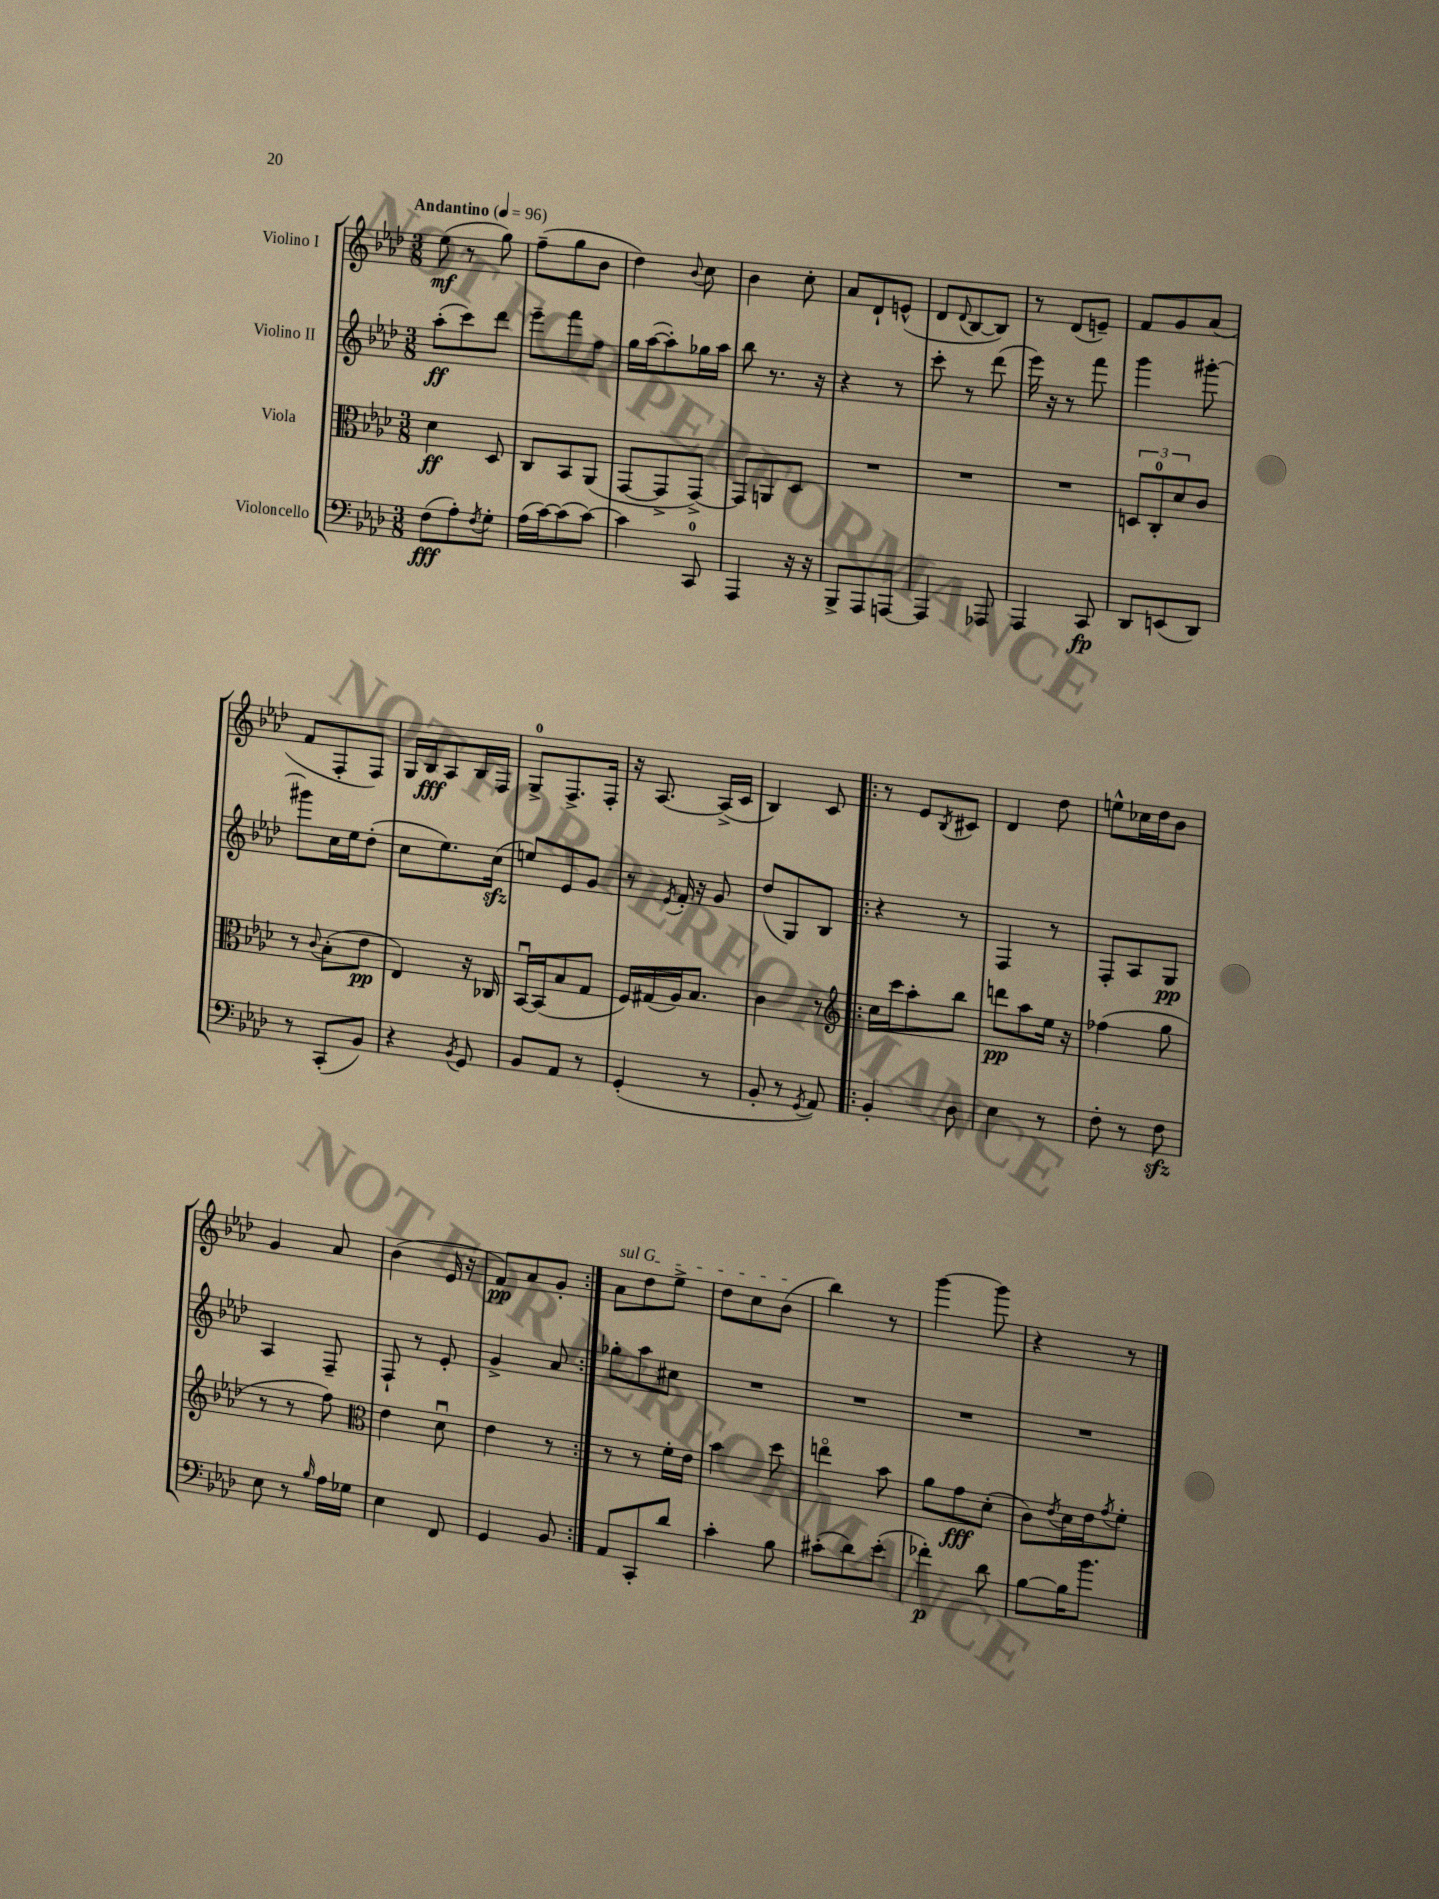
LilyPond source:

<<
\new StaffGroup <<
\new Staff = "s0" \with { instrumentName = "Violino I" } {
    \clef treble \key aes \major \numericTimeSignature \time 3/8 \tempo "Andantino" 4 = 96
    ees''8\mf( r8 g''8) |
    f''8--( g''8 bes'8 |
    des''4) \appoggiatura { bes'8 } c''8 |
    bes'4 c''8-. |
    aes'8 des'8-! e'8-^( |
    des'8 \appoggiatura { des'8 } bes8~ bes8) |
    r8 des'8( e'8--) |
    f'8 g'8 aes'8( |
    f'8 f8-. f8) |
    g16 bes16\fff aes8 bes16 f16 |
    g8-0-> f8.-> f16-. |
    r16 aes8.~ aes16->( c'16 |
    bes4) c'8 |
    \repeat volta 2 { r8 ees'8 \acciaccatura { bes8 } cis'8 |
    des'4 des''8 |
    e''8-^ ces''16 des''16 bes'8 |
    g'4 aes'8 |
    bes'4( ees'16 r16 |
    f'8\pp) aes'8 g'8-. | }
    \once \override TextSpanner.bound-details.left.text = \markup { \italic "sul G" } aes'8\startTextSpan des''8 ees''8-> |
    des''8 c''8 bes'8\stopTextSpan( |
    bes''4) r8 |
    g'''4~ g'''8 |
    r4 r8 \bar "|." |
}
\new Staff = "s1" \with { instrumentName = "Violino II" } {
    \clef treble \key aes \major \numericTimeSignature \time 3/8
    aes''8-.\ff( c'''8) des'''8 |
    ees'''8-- f'''8 f''8 |
    g''16 aes''16~( aes''8-.) ges''16 aes''16 |
    bes''8 r8. r16 |
    r4 r8 |
    c'''8-. r8 des'''8( |
    ees'''16) r16 r8 f'''8 |
    g'''4 gis'''8~-. |
    gis'''8 c''16 ees''16 des''8-.( |
    c''8 ees''8.) c''16\sfz( |
    e''8) ees'8 g'8 |
    r8 \acciaccatura { ees'8 } f'16-. r16 g'8 |
    des''8( g8) bes8 |
    \repeat volta 2 { r4 r8 |
    f4 r8 |
    f8-. aes8 g8\pp |
    aes4 f8-- |
    f8-! r8 ees'8-. |
    g'4-> aes'8 | }
    ges''8-. aes''8 cis''8 |
    R4. |
    R4. |
    R4. |
    R4. \bar "|." |
}
\new Staff = "s2" \with { instrumentName = "Viola" } {
    \clef alto \key aes \major \numericTimeSignature \time 3/8
    des'4\ff des8 |
    c8 bes,8 aes,8( |
    g,8~ g,8-> g,8~->) |
    g,8 a,8 des8 |
    R4. |
    R4. |
    R4. |
    \tuplet 3/2 { d8 c8-0-. des'8 } c'8 |
    r8 \appoggiatura { c'8 } bes8-.( ees'8\pp |
    ees4) r16 ces16 |
    bes,16~\downbow bes,16( bes8 g8 |
    f16) gis16( aes16) bes8. |
    c'4 r8 |
    \repeat volta 2 { \clef treble c''16 c'''16 aes''8-. bes''8 |
    d'''8\pp aes''8 ees''16 r16 |
    fes''4( g''8 |
    r8 r8 f''8) |
    \clef alto ees'4 des'8\downbow |
    ees'4 r8 | }
    r8 r8 f'16-. ees'16 |
    bes'4 des''8 |
    e''4\flageolet bes'8 |
    aes'8 g'8\fff des'8-.( |
    c'8) \acciaccatura { ees'8 } des'16 ees'16 \acciaccatura { g'8 } f'8-. \bar "|." |
}
\new Staff = "s3" \with { instrumentName = "Violoncello" } {
    \clef bass \key aes \major \numericTimeSignature \time 3/8
    f8\fff( aes8-.) \acciaccatura { f8 } g8-. |
    aes16( c'16~) c'8( c'8~) |
    c'4 c,8-0 |
    aes,,4 r16 r16 |
    bes,,8-> aes,,8 a,,8~ |
    a,,4 aes,,8 |
    aes,,4 c,8\fp |
    des,8 e,8( des,8) |
    r8 c,8-.( bes,8) |
    r4 \acciaccatura { bes,8 } g,8 |
    bes,8 aes,8 r8 |
    g,4-.( r8 |
    bes,8-. r8 \acciaccatura { g,8 } aes,8) |
    \repeat volta 2 { bes,4-. des8 |
    ees4 r8 |
    f8-. r8 f8\sfz |
    ees8 r8 \grace { bes16 } aes16 ges16 |
    ees4 f,8 |
    g,4 bes,8 | }
    aes,8 c,8-. des'8 |
    c'4-. bes8 |
    cis'8-.( des'8) ees'8-.( |
    fes'4-.\p) des'8 |
    bes8~ bes16 bes'8. \bar "|." |
}
>>
>>
\layout { \context { \Score \remove "Bar_number_engraver" } }
